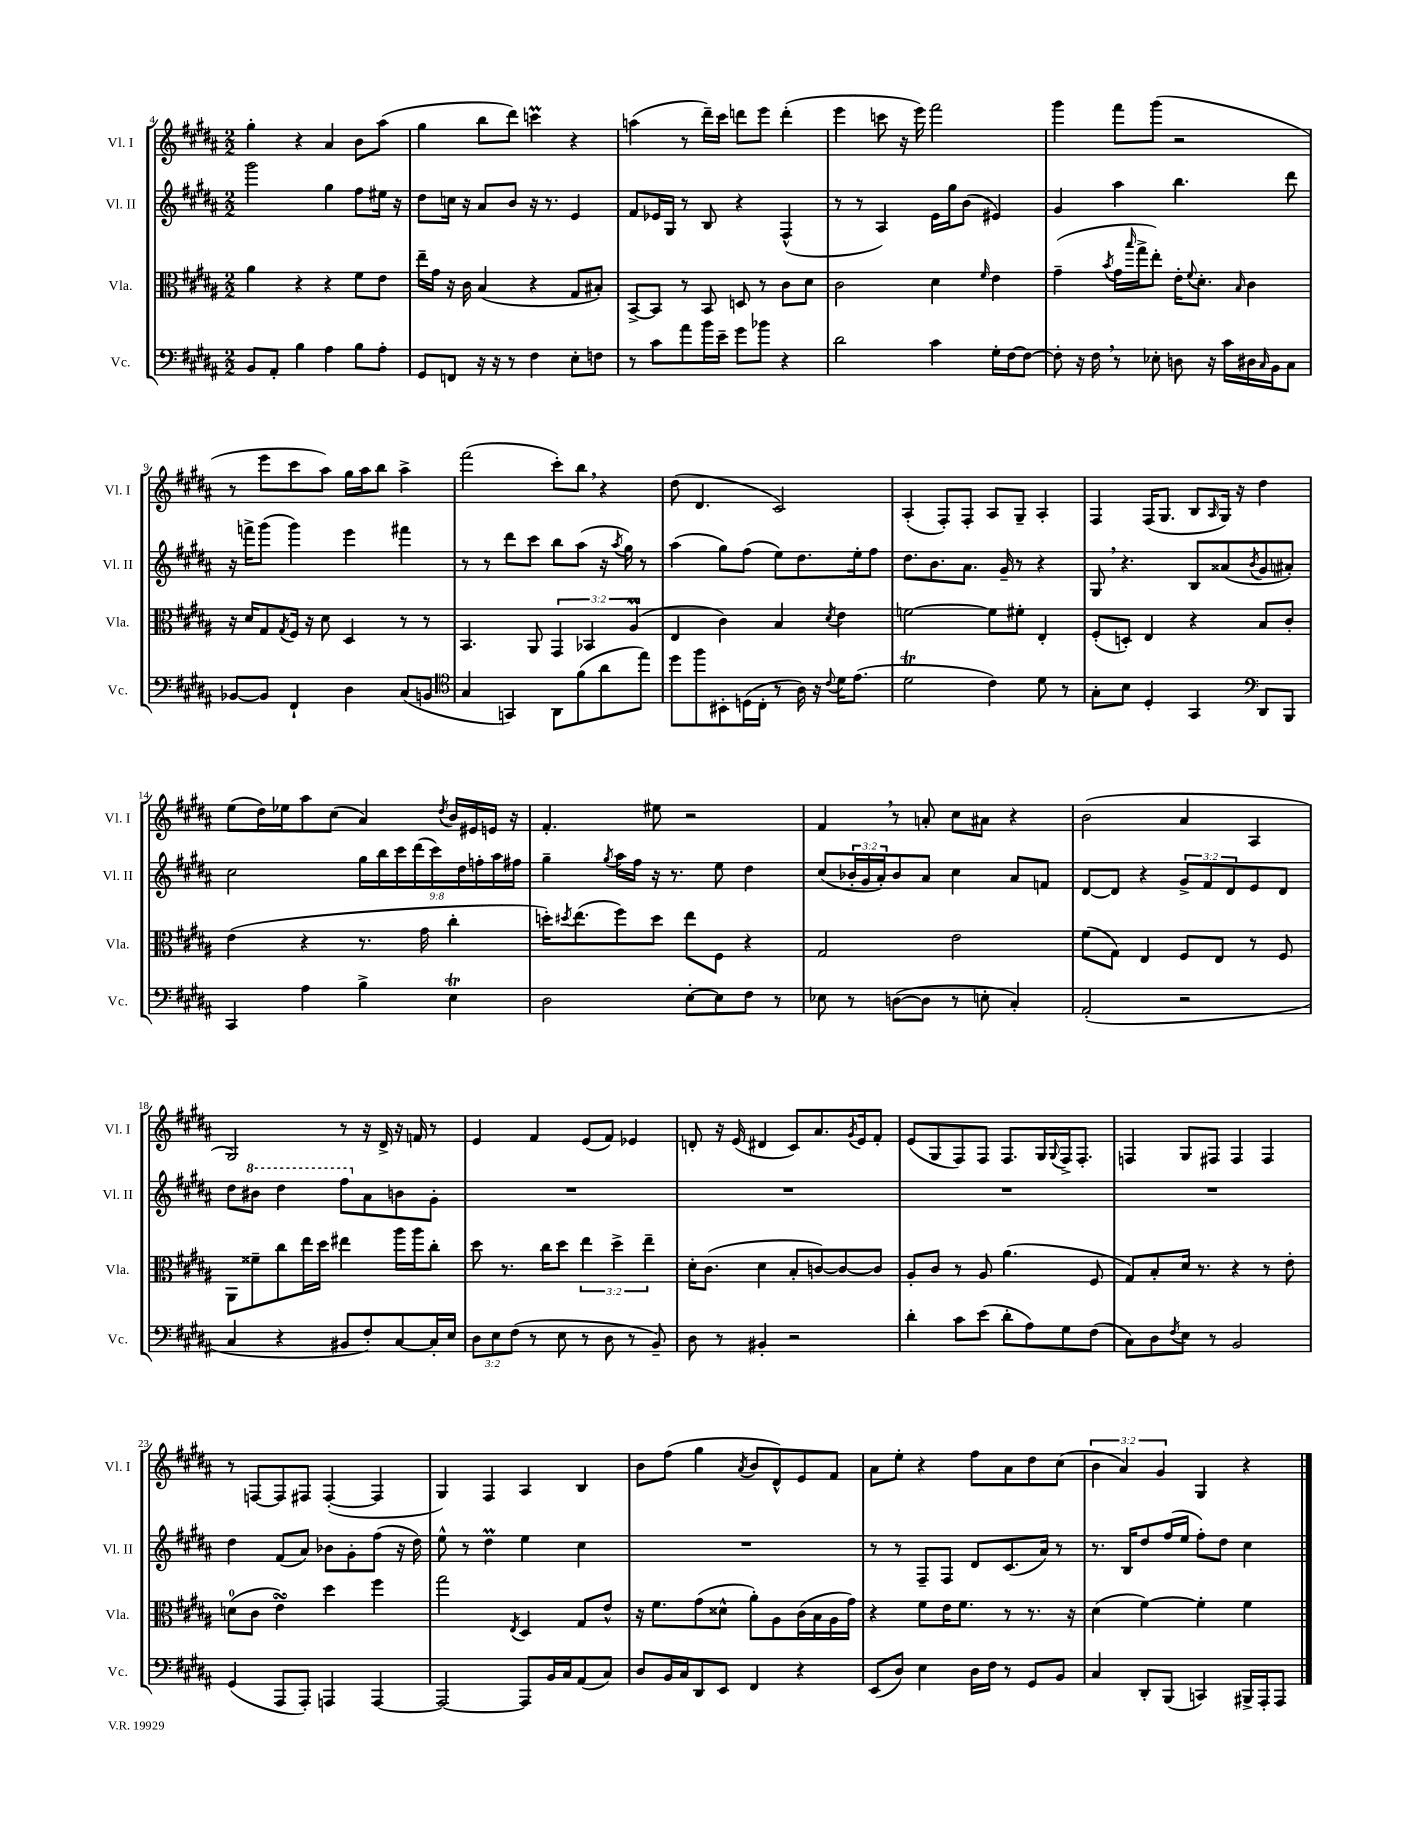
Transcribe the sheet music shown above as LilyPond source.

<<
\new StaffGroup <<
\new Staff = "s0" \with { instrumentName = "Vl. I" shortInstrumentName = "Vl. I" } {
    \clef treble \key b \major \numericTimeSignature \time 2/2 \override Staff.TupletNumber.text = #tuplet-number::calc-fraction-text
    gis''4-. r4 ais'4 b'8 ais''8( |
    gis''4 b''8 dis'''8) c'''4\prall r4 |
    a''4( r8 dis'''16--) cis'''16 d'''8 e'''8 d'''4-.( |
    e'''4 c'''8 r16 e'''16) fis'''2 |
    gis'''4 fis'''8 gis'''8( r2 |
    r8 e'''8 cis'''8 ais''8) gis''16 ais''16 b''8 ais''4-> |
    fis'''2( cis'''8-.) b''8 \breathe r4 |
    dis''8( dis'4. cis'2) |
    ais4-.( fis8-.) fis8-. ais8 gis8-- ais4-. |
    fis4 fis16( gis8. b8 \grace { ais16 } gis16) r16 dis''4 |
    e''8( dis''16) ees''16 ais''8 cis''8( ais'4) \acciaccatura { dis''8 } b'16 eis'16 e'16 r16 |
    fis'4.-. eis''8 r2 |
    fis'4 \breathe r8 a'8-. cis''8 ais'8 r4 |
    b'2( ais'4 ais4 |
    gis2) r8 r16 dis'16-> r16 f'16 r8 |
    e'4 fis'4 e'8( fis'8) ees'4 |
    d'8-. r16 e'16( dis'4 cis'8) ais'8. \acciaccatura { gis'8 } e'16 fis'8-. |
    e'8( gis8 fis8) fis8 fis8. gis16 \appoggiatura { gis8 } fis16-> fis8.-. |
    f4 gis8 fis8 fis4 fis4 |
    r8 f8~ f8 fis8 fis4~-.( fis4 |
    gis4) fis4 ais4 b4 |
    b'8 fis''8( gis''4 \acciaccatura { ais'8 } b'8 dis'8-^) e'8 fis'8 |
    ais'8 e''8-. r4 fis''8 ais'8 dis''8 cis''8( |
    \tuplet 3/2 { b'4 ais'4) gis'4 } gis4 r4 \bar "|." |
}
\new Staff = "s1" \with { instrumentName = "Vl. II" shortInstrumentName = "Vl. II" } {
    \clef treble \key b \major \numericTimeSignature \time 2/2 \override Staff.TupletNumber.text = #tuplet-number::calc-fraction-text
    gis'''2 gis''4 fis''8 eis''16 r16 |
    dis''8 c''16 r16 ais'8 b'8 r16 r8. e'4 |
    fis'8 ees'16 gis16 r8 b8 r4 fis4-^( |
    r8 r8 ais4) e'16 gis''16 b'8( eis'4) |
    gis'4 ais''4 b''4. dis'''8 |
    r16 f'''16-> gis'''8( gis'''4) e'''4 fis'''4 |
    r8 r8 dis'''8 cis'''8 b''8 ais''8( r16 \acciaccatura { ais''8 } gis''16) r8 |
    ais''4( gis''8) fis''8( e''8) dis''8. e''16-. fis''8 |
    dis''8. b'8. ais'8. gis'16-- r8 r4 |
    gis8 \breathe r4. b8 aisis'8( \acciaccatura { b'8 } gis'8 ais'8-.) |
    cis''2 \tuplet 9/8 { gis''16 b''16 cis'''16 dis'''16( cis'''16) dis''16 f''16-. ais''16 fis''16 } |
    gis''4-- \acciaccatura { gis''8 } ais''16 fis''16 r16 r8. e''8 dis''4 |
    cis''8( \tuplet 3/2 { bes'16-. gis'16 ais'16-.) } bes'8 ais'8 cis''4 ais'8 f'8 |
    dis'8~ dis'8 r4 \tuplet 3/2 { gis'8-> fis'8 dis'8 } e'8 dis'8 |
    dis''8 \ottava #1 bis''8 dis'''4 fis'''8 \ottava #0 ais'8 b'!8 gis'8-. |
    R1 |
    R1 |
    R1 |
    R1 |
    dis''4 fis'8( ais'8) bes'8 gis'8-. fis''8( r16 dis''16) |
    e''8-^ r8 dis''4\prall e''4 cis''4 |
    R1 |
    r8 r8 fis8-- fis8 dis'8 cis'8.( ais'16) r8 |
    r8. b16 dis''8 fis''16( e''16 fis''8-.) dis''8 cis''4 \bar "|." |
}
\new Staff = "s2" \with { instrumentName = "Vla." shortInstrumentName = "Vla." } {
    \clef alto \key b \major \numericTimeSignature \time 2/2 \override Staff.TupletNumber.text = #tuplet-number::calc-fraction-text
    ais'4 r4 r4 fis'8 e'8 |
    e''16-- gis'16 r16 cis'16 b4( r4 gis8 bis8-.) |
    b,8~-> b,8 r8 b,8 d8 r8 cis'8 dis'8 |
    cis'2 dis'4 \grace { fis'16 } e'4 |
    gis'4--( \acciaccatura { b'8 } gis'16 \grace { b''16 } gis''16-> e''8-.) e'16-. \appoggiatura { fis'8 } dis'8.-. \grace { b16 } cis'4 |
    r16 dis'16 gis8 \acciaccatura { gis8 } fis16 r16 dis'8 dis4 r8 r8 |
    b,4. ais,8 \tuplet 3/2 { gis,4 bes,4 ais4\prall( } |
    e4 cis'4) b4 \acciaccatura { dis'8 } e'4 |
    f'2~ f'8 fis'8-. e4-. |
    fis8-.( d8-.) e4 r4 b8 cis'8-. |
    e'4( r4 r8. gis'16 cis''4-. |
    d''16-.) \acciaccatura { dis''8 } e''8.( fis''8) dis''8 e''8 fis8 r4 |
    gis2 e'2 |
    fis'8( gis8) e4 fis8 e8 r8 fis8 |
    ais,8 fisis'8-- cis''8 e''16 dis''16 eis''4 ais''16 ais''16 cis''8-. |
    dis''8 r8. cis''16 dis''8 \tuplet 3/2 { e''4 dis''4-> e''4-- } |
    dis'16-. cis'8.( dis'4 b8-. c'8~) c'8~ c'8 |
    ais8-. cis'8 r8 ais8 ais'4.( fis8 |
    gis8) b8-. dis'16 r8. r4 r8 e'8-. |
    d'8-0( cis'8 e'4\turn) dis''4 fis''4 |
    gis''2 \acciaccatura { e8 } dis4 gis8 e'8-^ |
    r16 fis'8. gis'8( disis'8-^ ais'8-.) ais8 cis'16( b16 ais16 gis'16) |
    r4 fis'8 e'16 fis'8. r8 r8. r16 |
    dis'4( fis'4~) fis'4-. fis'4 \bar "|." |
}
\new Staff = "s3" \with { instrumentName = "Vc." shortInstrumentName = "Vc." } {
    \clef bass \key b \major \numericTimeSignature \time 2/2 \override Staff.TupletNumber.text = #tuplet-number::calc-fraction-text
    b,8 ais,8-. b4 ais4 b8 ais8-. |
    gis,8 f,8 r16 r16 r8 fis4 e8-. f8 |
    r8 cis'8 ais'8 b'16 e'16-- gis'8 bes'8 r4 |
    dis'2 cis'4 gis16-. fis16~ fis8~ |
    fis8-. r16 fis16 \breathe r8 ees8-. d8 r16 cis'16 dis16 \grace { cis16 } b,16 cis8 |
    bes,8~ bes,8 fis,4-! dis4 cis8( b,8 |
    \clef tenor gis4 g,4) ais,8 fis'8( ais'8 e''8) |
    dis''8 fis''8 bis,8-. d16( cis16-. r8 ais16) r16 \appoggiatura { cis'8 } dis'16 e'8.( |
    dis'2\trill cis'4) dis'8 r8 |
    gis8-. b8 dis4-. gis,4 \clef bass dis,8 b,,8 |
    cis,4 ais4 b4-> e4\trill |
    dis2 e8~-. e8 fis8 r8 |
    ees8 r8 d8~( d8 r8 e8-. cis4-.) |
    ais,2-.( r2 |
    cis4 r4 bis,8 fis8-.) cis8~ cis16-. e16 |
    \tuplet 3/2 { dis8 e8 fis8( } r8 e8 r8 dis8 r8 b,8--) |
    dis8 r8 bis,4-. r2 |
    dis'4-. cis'8 e'8( dis'8-. ais8) gis8 fis8( |
    cis8) dis8 \acciaccatura { fis8 } e8 r8 b,2 |
    gis,4( ais,,8 ais,,8-.) a,,4 a,,4~ |
    a,,2~ a,,8 b,16 cis16 ais,8( cis8) |
    dis8 b,16 cis16 dis,8 e,8 fis,4 r4 |
    e,8( dis8) e4 dis16 fis16 r8 gis,8 b,8 |
    cis4 dis,8-. b,,8( c,4) bis,,16-> ais,,16-. ais,,8 \bar "|." |
}
>>
>>
\layout { \context { \Score currentBarNumber = #4 } }
